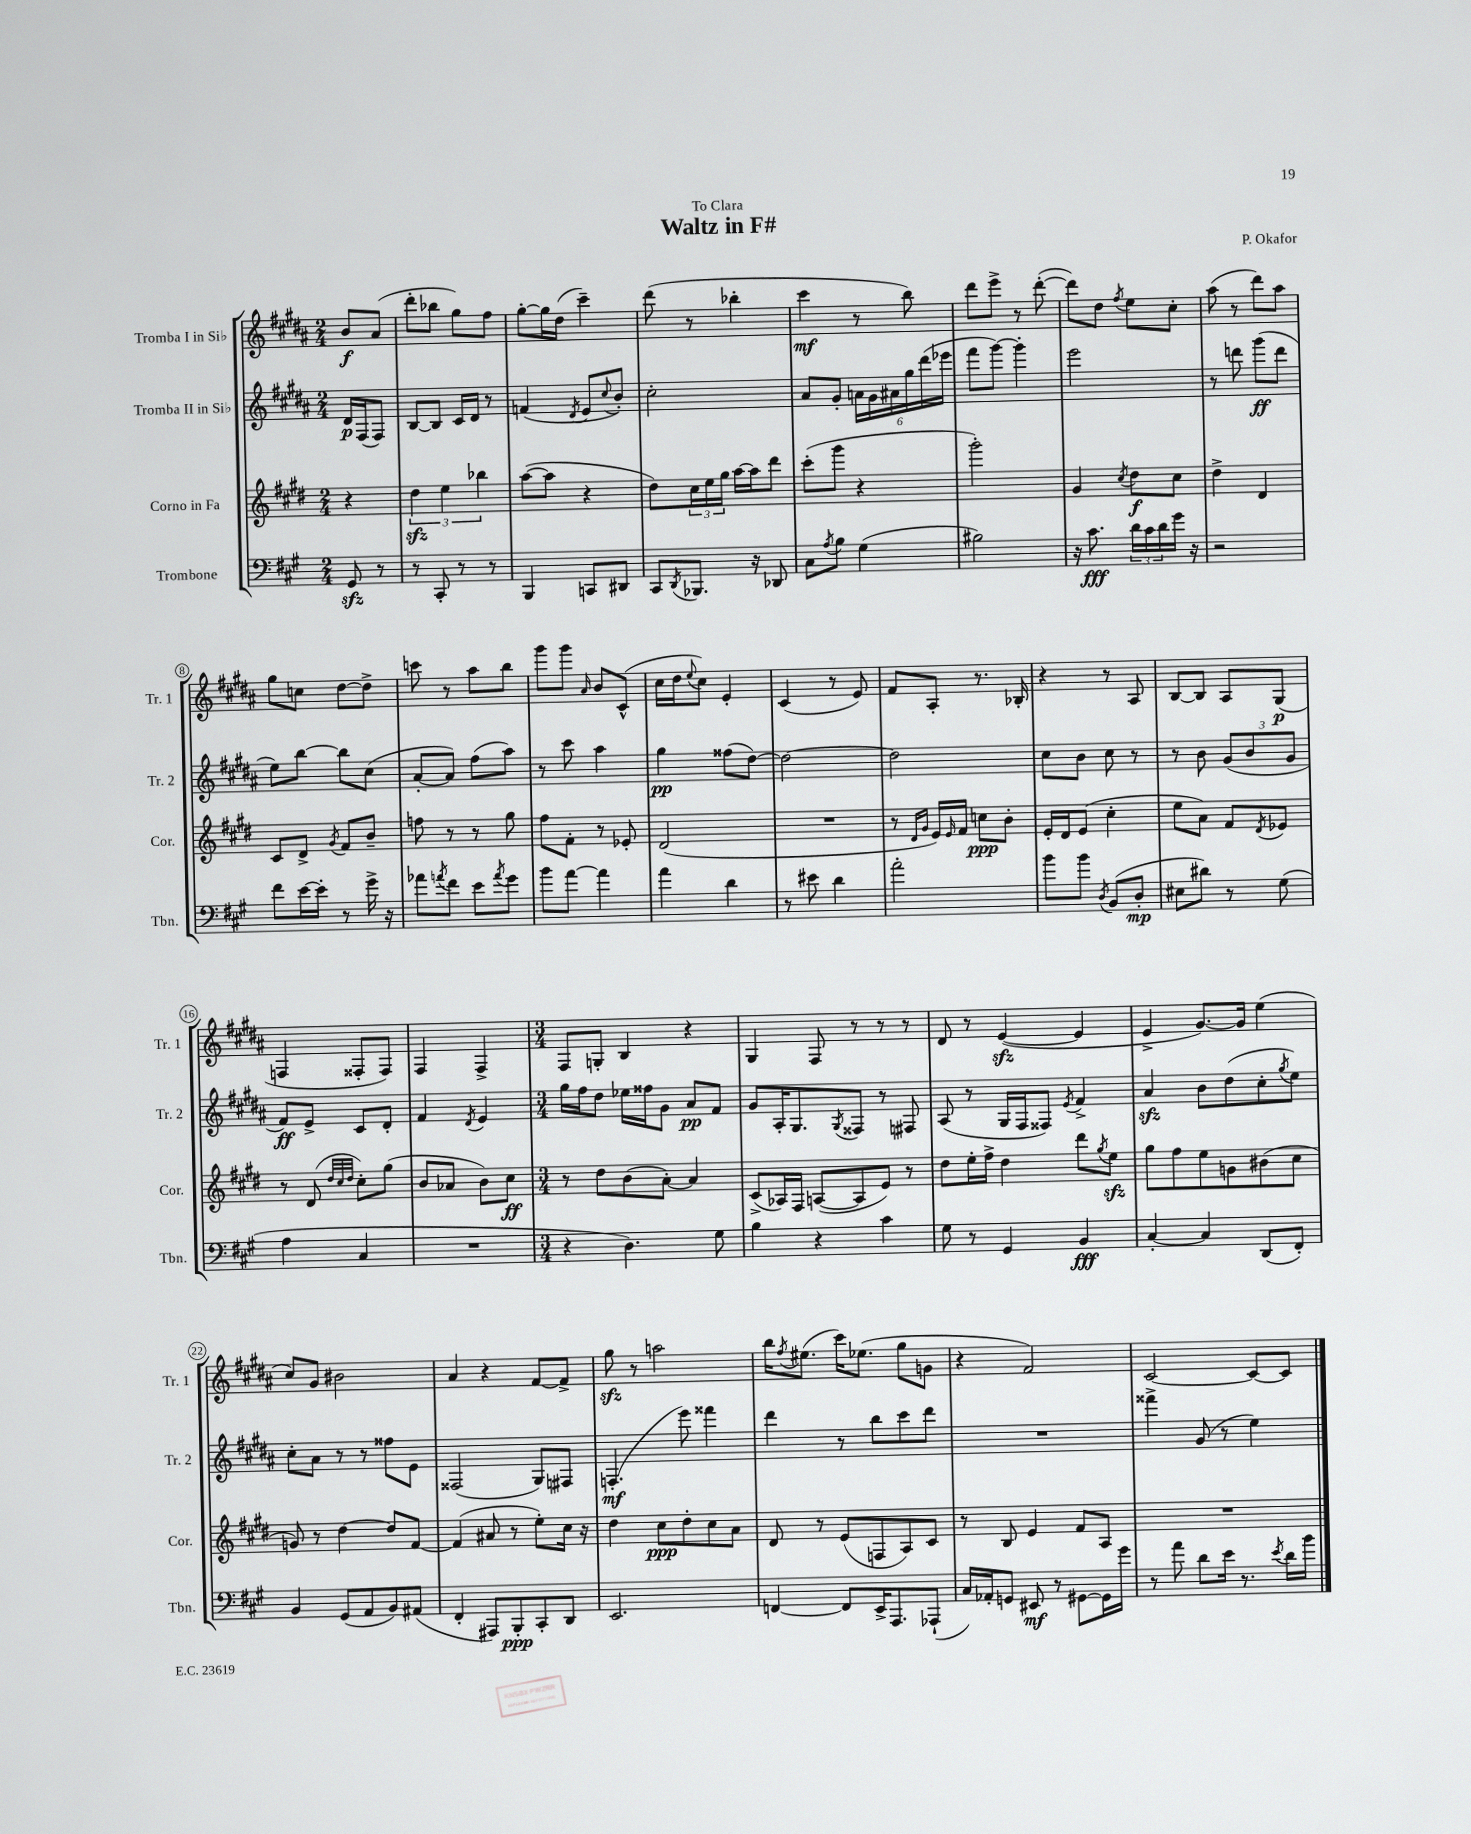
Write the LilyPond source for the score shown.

\header { title = "Waltz in F#" composer = "P. Okafor" dedication = "To Clara" }
<<
\new StaffGroup <<
\new Staff = "s0" \with { instrumentName = "Tromba I in Sib" shortInstrumentName = "Tr. 1" } {
    \clef treble \key b \major \numericTimeSignature \time 2/4 \partial 4
    b'8\f ais'8( |
    dis'''8-. bes''8 gis''8) fis''8 |
    gis''8~-. gis''16 dis''16( cis'''4--) |
    dis'''8( r8 bes''4-. |
    cis'''4\mf r8 b''8) |
    dis'''8 e'''8-> r8 dis'''8~-.( |
    dis'''8) dis''8 \acciaccatura { fis''8 } e''8 cis''8-. |
    ais''8( r8 dis'''8) ais''8 |
    gis''8 c''8 dis''8~ dis''8-> |
    c'''8 r8 ais''8 b''8 |
    gis'''8 gis'''8 \grace { ais'16 } b'8 cis'8-^( |
    cis''16 dis''16 \appoggiatura { e''8 } cis''8) e'4-. |
    cis'4( r8 e'8) |
    fis'8 ais8-. r8. bes16-. |
    r4 r8 ais8 |
    b8~ b8 ais8 gis8\p( |
    f4 fisis8-. fisis8) |
    fis4 fis4-> |
    \numericTimeSignature \time 3/4 fis8 g8-. b4 r4 |
    gis4 fis8 r8 r8 r8 |
    dis'8 r8 e'4~\sfz( e'4 |
    e'4-> gis'8.~) gis'16 e''4( |
    cis''8) gis'8 bis'2 |
    ais'4 r4 fis'8~ fis'8-> |
    gis''8\sfz r8 a''2 |
    b''16 \acciaccatura { fis''8 } eis''8.( cis'''16) ees''8.( gis''8 g'8 |
    r4 fis'2) |
    cis'2~ cis'8~ cis'8 \bar "|." |
}
\new Staff = "s1" \with { instrumentName = "Tromba II in Sib" shortInstrumentName = "Tr. 2" } {
    \clef treble \key b \major \numericTimeSignature \time 2/4 \partial 4
    dis'16\p fis16( fis8) |
    b8~ b8 cis'16 dis'16 r8 |
    f'4( \acciaccatura { dis'8 } e'8 \appoggiatura { cis''8 } b'8-.) |
    cis''2-. |
    ais'8 gis'8-. \tuplet 6/4 { a'16 gis'16 ais'16 gis''16 dis'''16( ees'''16 } |
    fis'''8 gis'''8~) gis'''4-. |
    e'''2 |
    r8 d'''8 gis'''8\ff( d'''8 |
    e''8) b''8~ b''8 cis''8( |
    ais'8~-. ais'8) fis''8( ais''8) |
    r8 cis'''8 ais''4 |
    gis''4\pp fisis''8( dis''8~) |
    dis''2~ |
    dis''2 |
    cis''8 b'8 cis''8 r8 |
    r8 b'8 \tuplet 3/2 { gis'8( b'8 gis'8 } |
    fis'8\ff) e'8-> cis'8 dis'8-. |
    fis'4 \acciaccatura { dis'8 } e'4 |
    \numericTimeSignature \time 3/4 gis''16 fis''16 dis''8 ees''16 fisis''16 gis'8 ais'8\pp fis'8 |
    gis'8 ais16-. gis8. \acciaccatura { gis8 } fisis8 r8 fis8 |
    ais8( r8 gis16 fis16 fisis8) \acciaccatura { e'8 } fis'4-> |
    ais'4\sfz b'8 dis''8( cis''8-. \acciaccatura { gis''8 } e''8) |
    cis''8-. ais'8 r8 r8 fisis''8 e'8 |
    fisis2( gis8) fis8 |
    f4.-.\mf( e'''8) fisis'''4 |
    dis'''4 r8 b''8 cis'''8 dis'''8 |
    R2. |
    fisis'''4-> gis'8( r8 e''4) \bar "|." |
}
\new Staff = "s2" \with { instrumentName = "Corno in Fa" shortInstrumentName = "Cor." } {
    \clef treble \key e \major \numericTimeSignature \time 2/4 \partial 4
    r4 |
    \tuplet 3/2 { dis''4\sfz e''4 bes''4 } |
    a''8~( a''8 r4 |
    dis''8) \tuplet 3/2 { cis''16 e''16 gis''16 } a''16~ a''16 dis'''8 |
    cis'''8-.( gis'''8 r4 |
    gis'''2-.) |
    gis'4 \acciaccatura { cis''8 } dis''8\f cis''8 |
    dis''4-> dis'4 |
    cis'8 dis'8-> \acciaccatura { gis'8 } fis'8 b'8-- |
    f''8 r8 r8 gis''8 |
    fis''8 fis'8-. r8 ees'8-. |
    dis'2( |
    R2 |
    r8 \grace { dis'16 gis'16 } e'16) \grace { e'16 } fis'16 c''8\ppp b'8-. |
    e'16-. dis'16 e'8( cis''4-. |
    e''8 a'8) fis'8 \acciaccatura { dis'8 } ees'8 |
    r8 dis'8( \grace { dis''32 cis''32 dis''32 } cis''8-.) gis''8( |
    b'8 aes'8 b'8) cis''8\ff |
    \numericTimeSignature \time 3/4 r8 dis''8 b'8( a'8~-.) a'4 |
    cis'8->( aes16) fis16 a8~( a8 e'8) r8 |
    dis''8 e''16-. fis''16-> dis''4 dis'''8 \acciaccatura { gis''8 } e''8\sfz |
    gis''8 fis''8 e''8 g'8 bis'8( cis''8 |
    g'8) r8 dis''4~ dis''8 fis'8~ |
    fis'4( ais'8 r8 e''8-.) cis''16 r16 |
    dis''4 cis''8\ppp dis''8-. cis''8 a'8 |
    dis'8 r8 e'8( f8 a8) cis'8 |
    r8 b8 e'4 fis'8 a8 |
    R2. \bar "|." |
}
\new Staff = "s3" \with { instrumentName = "Trombone" shortInstrumentName = "Tbn." } {
    \clef bass \key a \major \numericTimeSignature \time 2/4 \partial 4
    gis,8\sfz r8 |
    r8 cis,8-. r8 r8 |
    b,,4 c,8 dis,8 |
    cis,8 \acciaccatura { d,8 } bes,,8. r16 des,8 |
    cis8 \acciaccatura { a8 } b8 gis4( |
    bis2) |
    r16 cis'8.\fff \tuplet 3/2 { d'16 cis'16 d'16 } gis'16 r16 |
    r2 |
    fis'8 e'16~ e'16-. r8 gis'16-> r16 |
    aes'8 \acciaccatura { a'8 } fis'8 e'8 \acciaccatura { a'8 } gis'8 |
    b'8 a'8~ a'4 |
    a'4 d'4 |
    r8 eis'8 d'4 |
    a'2-. |
    b'8 b'8 \acciaccatura { d8 } b,8( d8-.\mp |
    eis8 dis'8) r8 gis8( |
    a4 cis4 |
    R2 |
    \numericTimeSignature \time 3/4 r4 d4.) gis8 |
    b4 r4 cis'4 |
    gis8 r8 gis,4 b,4\fff |
    cis4~-. cis4 d,8( fis,8-.) |
    b,4 gis,8( a,8 b,8) ais,8( |
    fis,4-. ais,,8) b,,8-.\ppp cis,8-. d,8 |
    e,2. |
    f,4~ f,8 e,16-> a,,8. aes,,8-!( |
    cis16) aes,16-. g,8 eis,8\mf r8 gis,8~ gis,16 gis'16 |
    r8 a'8 d'8 e'16 r8. \acciaccatura { e'8 } d'16 b'16 \bar "|." |
}
>>
>>
\layout { \context { \Score \override BarNumber.stencil = #(make-stencil-circler 0.1 0.3 ly:text-interface::print) } }
